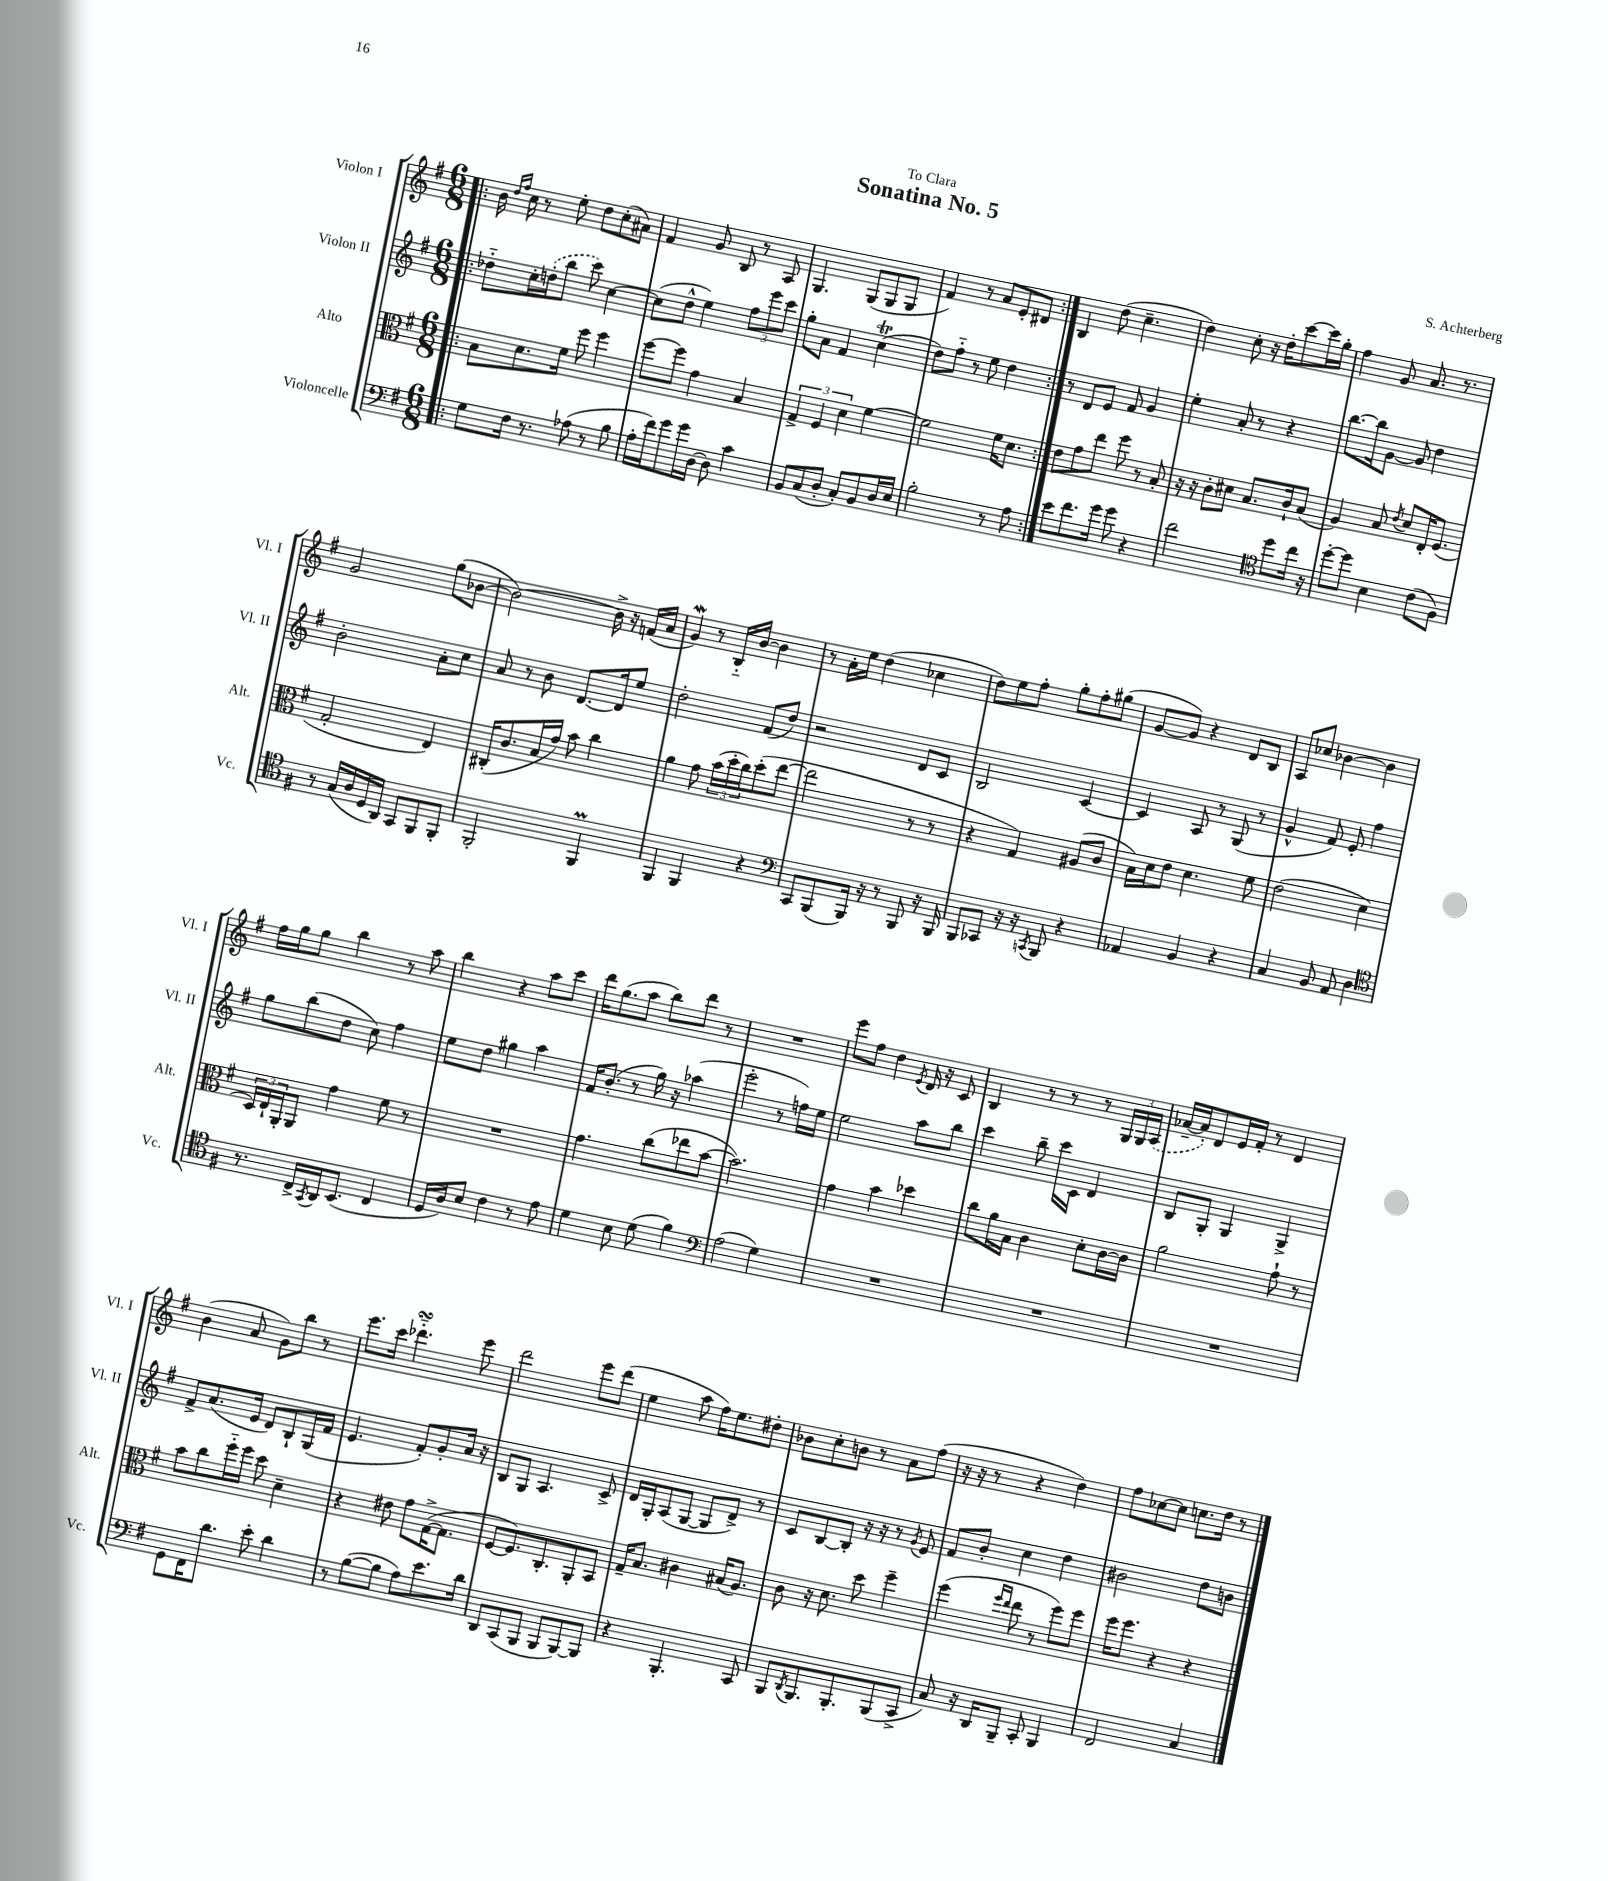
\header { title = "Sonatina No. 5" composer = "S. Achterberg" dedication = "To Clara" }
<<
\new StaffGroup <<
\new Staff = "s0" \with { instrumentName = "Violon I" shortInstrumentName = "Vl. I" } {
    \clef treble \key g \major \numericTimeSignature \time 6/8
    \repeat volta 2 { \bar ".|:" b'16 \grace { d''16 fis''16 } c''16 r8 e''8-. d''8 c''8-.( ais'8) |
    fis'4 g'8 b8 r8 a8 |
    g4. g8( g8 g8 |
    fis'4) r8 a'8 e'8-. dis'8 | }
    b4 d''8( c''4.-- |
    d''4) c''8-. r16 d''16-. c'''8~ c'''16 g''16-. |
    fis''4 g'8 a'8. r8. |
    g'2 g''8( bes'8~ |
    bes'2~) bes'16-> r16 f'16( a'16 |
    g'4\mordent) r8 b16-_ b'16~ b'4 |
    r8 a'16-. e''16 d''4( ces''4 |
    d''8) e''8 fis''8-. g''8-. fis''8-. gis''8( |
    g'8~ g'8) r4 d'8 b8 |
    a8 ces''8 bes'4~ bes'4 |
    fis''16 g''16 g''8 b''4 r8 a''8 |
    b''4 r4 a''8 c'''8 |
    d'''16 g''8.( a''8 b''8) d'''8 r8 |
    R2. |
    e'''8 fis''8 d''4 \acciaccatura { e'8 } d'16 r16 c'8 |
    b4 r8 r8 r8 \tuplet 3/2 { g16 g16 \once \slurDashed a16( } |
    aes'16~-- aes'16-.) d'8 e'16 fis'16-. r8 d'4 |
    b'4( a'8 g'8) b''8 r8 |
    e'''8. c'''16 des'''4.-_\turn e'''8 |
    d'''2 e'''8 d'''8( |
    e''4 a''8 fis''16) e''8. dis''8-. |
    bes'8 c''8-. b'8 r8 a'8 fis''8( |
    r16 r16 r8 r4 d''4) |
    fis''8 ces''8~ ces''8 c''8. d''16 r8 \bar "|." |
}
\new Staff = "s1" \with { instrumentName = "Violon II" shortInstrumentName = "Vl. II" } {
    \clef treble \key g \major \numericTimeSignature \time 6/8
    \repeat volta 2 { \bar ".|:" des''8-_ c''16-. \once \slurDashed d''16-.( b''8 c'''8) c''4~ |
    c''8( d''8-^ e''4) \tuplet 3/2 { fis''8 e'''8 c'''8 } |
    g''8-. a'8 fis'4 c''4\trill( |
    d''8) fis''8-_ r8 e''8 d''4 | }
    r8 d'8 e'8 fis'8 g'4 |
    e''4-. a'8-. r8 r4 |
    b''8.~ b''16 g'8~ g'8 d''4 |
    b'2-. a'8-. c''8 |
    a'8 r8 b'8 d'8.~ d'16 e''8 |
    d''2-. fis'8( d''8) |
    r2 d'8 c'8 |
    b2 c'4~ |
    c'4 a8 r8 g8( r8 |
    g'4-^ fis'8) e'8-. fis''4 |
    g''8 b''8( d''8 c''8) fis''4 |
    e''8 d''8 gis''4 a''4 |
    fis'16 b'8.-.( r8 g''16) r16 aes''4( |
    e'''2-. r8 f''16) e''16 |
    e''2 a''8 b''8 |
    c'''4 b''8-- c'''16 c'16 d'4 |
    b8 g8-. g4 g4-> |
    fis'8-> a'8.( e'16 d'8) b8-! g16( fis'16 |
    e'4. fis'8-.) g'8-. a'16 r16 |
    b8 g8 a4. c'8-> |
    d'16 g16-. a8( g8~ g8 d'8->) r8 |
    c'8 b8~ b8-. r16 r16 r8 \acciaccatura { g'8 } e'8 |
    fis'8 b'8-. c''4 d''4 |
    bis'2 d''8 b'8 \bar "|." |
}
\new Staff = "s2" \with { instrumentName = "Alto" shortInstrumentName = "Alt." } {
    \clef alto \key g \major \numericTimeSignature \time 6/8
    \repeat volta 2 { \bar ".|:" b8 d'8. fis'16 fis''8 fis''4 |
    fis''8~ fis''8 g'4 b4 |
    \tuplet 3/2 { g4-> fis4 d'4 } fis'4~ |
    fis'2 fis'16 d'8. | }
    e'8 g'8 e''8 fis''8 r8 b8-. |
    r16 r16 c'8-. dis'8 b8. c'16-! b8( |
    a4) b8 \acciaccatura { e'8 } d'8 e16-. fis8.( |
    g2-. e4) |
    cis16-.( c'8. b16 g'16) b'8 c''4 |
    a'4 g'8 \tuplet 3/2 { b'16( d''16-. c''16) } d''8-.( e''8~ |
    e''2 r8 r8 |
    r4 g4) ais8( c'8 |
    b16) d'16 e'8 d'4. fis'8 |
    e'2( d'4 |
    \tuplet 3/2 { d16) e16-! a,16-. } a,8 g'4 fis'8 r8 |
    R2. |
    g'4. c''8( ees''8 b'8~ |
    b'2.) |
    g'4 b'4 des''4 |
    c''8 a'16 b16 c'4 d'8-. c'16~ c'16 |
    a'2 g'8-! r8 |
    b'8 c''8 fis''16-_ fis''16 d''8 d'4-- |
    r4 eis'8 g'8 g16~->( g8. |
    fis8~ fis8.) c8.-. a,8-. b,8 |
    g16-- b8. cis'4 bis16( a8.) |
    c'8 r16 d'8. d''8 fis''4-- |
    fis''4( \grace { fis''16 e''16 } e''8 r8 fis''8) fis''8 |
    fis''16 fis''8. r4 r4 \bar "|." |
}
\new Staff = "s3" \with { instrumentName = "Violoncelle" shortInstrumentName = "Vc." } {
    \clef bass \key g \major \numericTimeSignature \time 6/8
    \repeat volta 2 { \bar ".|:" g8 fis16 r8. aes8( r8 b8 |
    a16-. fis'16) g'8 g'16 d16~ d8 c'4 |
    b,8 c8( d8-. c8-.) b,8 d16 e16 |
    b2-. r8 a8 | }
    e'8 fis'8. g'16 g'8 r4 |
    fis'2 \clef tenor d''8 c''16 r16 |
    d''8~-. d''8 b4 c'8( fis8) |
    r8 g16( a16 d16 a,16) g,8 fis,8 fis,8-. |
    fis,2-. fis,4\prall |
    fis,4 fis,4 r4 |
    \clef bass c,8 b,,8( b,,16) r16 r8 b,,8 r16 b,,16 |
    b,,8 ces,8 r16 r16 \acciaccatura { c,8 } b,,8 r4 |
    aes,4 b,4 r4 |
    c4 b,8 a,8 d4 |
    \clef tenor r8. c16-> \acciaccatura { g,8 } a,16 b,8.( c4 |
    d16 a16) b8 c'4 r8 e'8 |
    d'4 b8 d'8( fis'4) |
    \clef bass a2( g4) |
    R2. |
    R2. |
    R2. |
    g,8 fis,16 d'8. e'8-. d'4 |
    r8 b8~( b8 a8) e'8. d'16 |
    d,8 c,8( b,,8 b,,8 b,,8~) b,,8 |
    r4 b,,4.-. c,8 |
    b,,8 \acciaccatura { d,8 } b,,8. b,,8.-. b,,8( c,8-> |
    c8) r16 d,16 b,,8-- c,8-. b,,4 |
    fis,2 c4 \bar "|." |
}
>>
>>
\layout { \context { \Score \remove "Bar_number_engraver" } }
